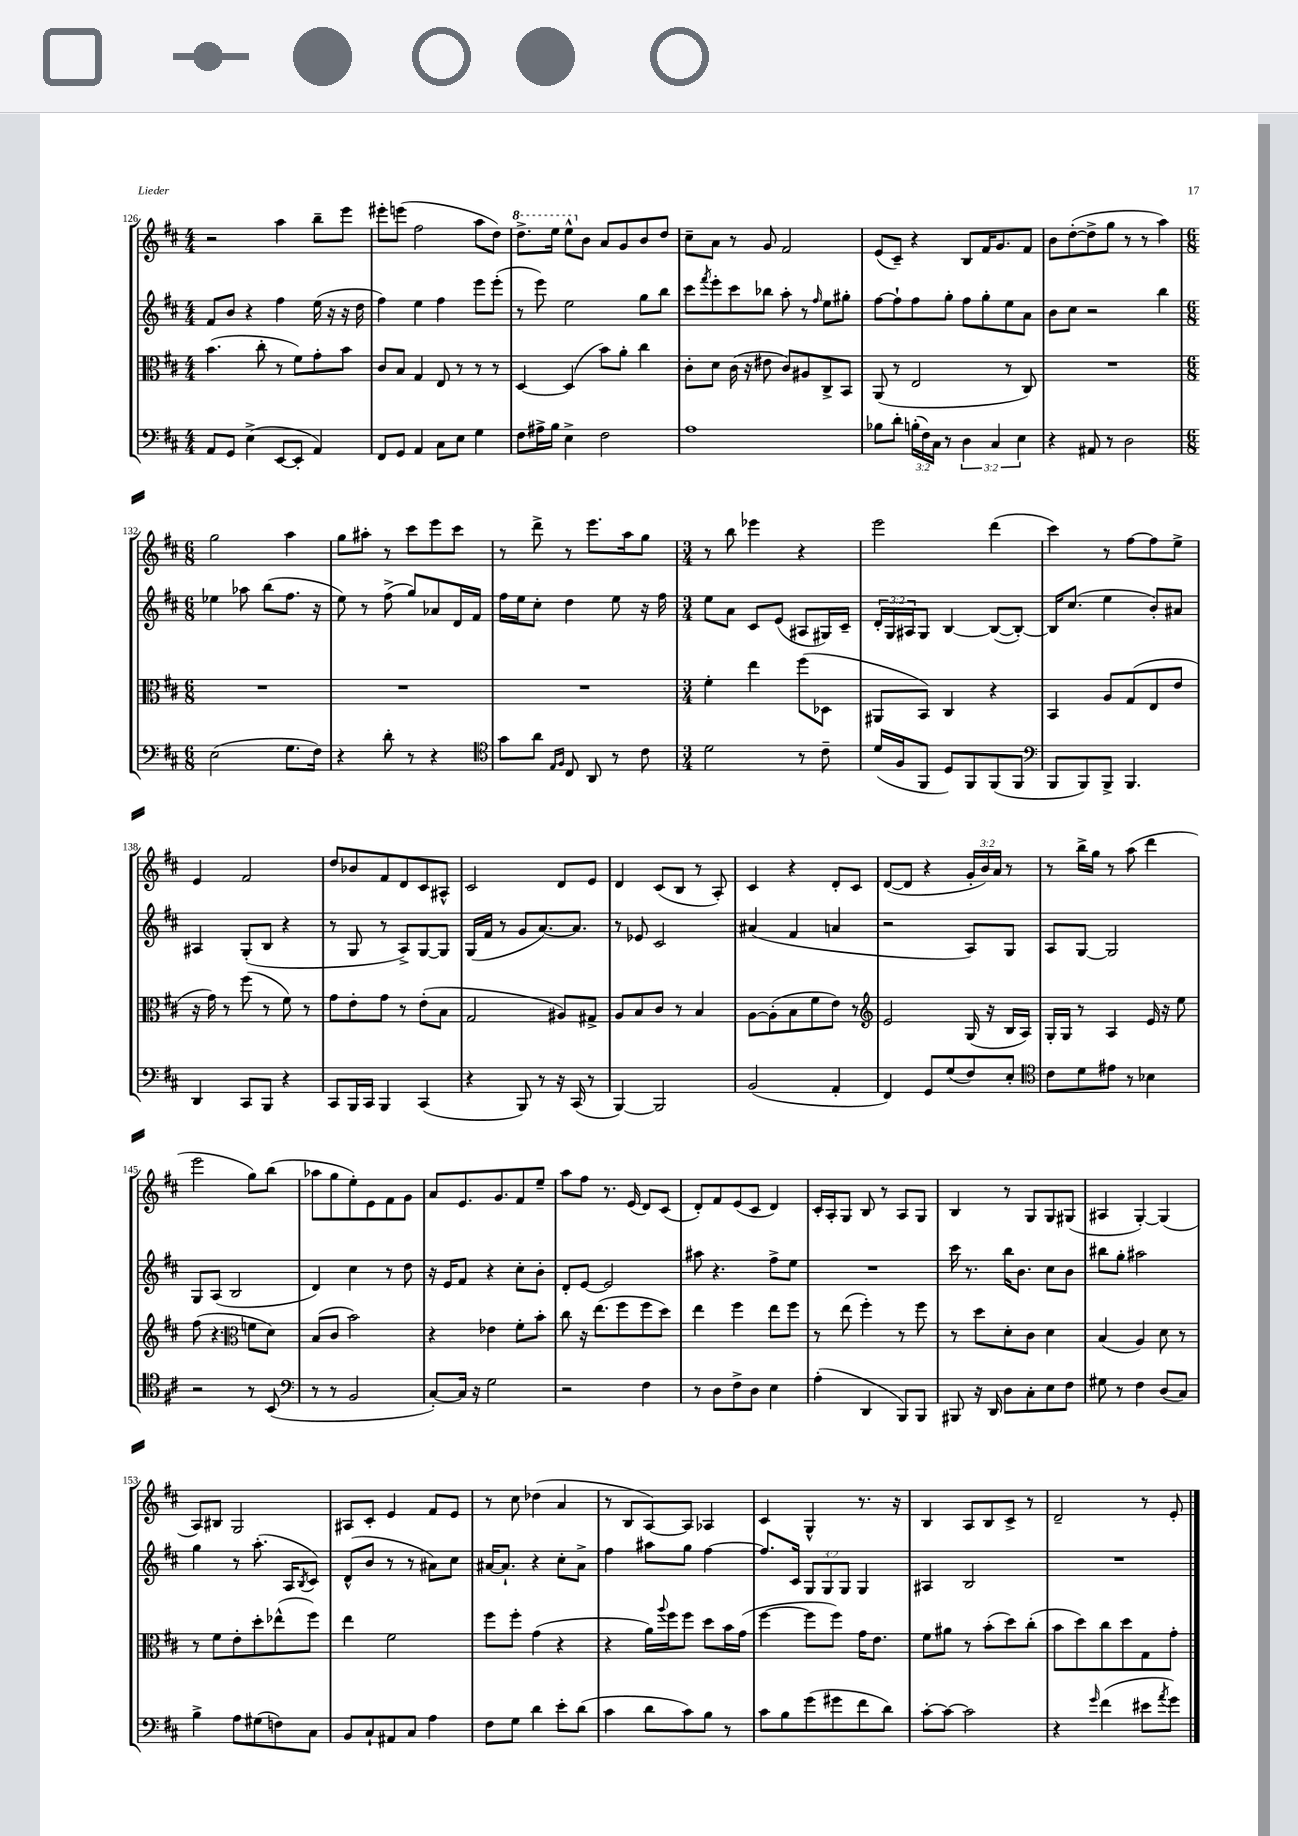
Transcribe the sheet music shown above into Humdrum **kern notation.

**kern	**kern	**kern	**kern
*staff4	*staff3	*staff2	*staff1
*clefF4	*clefC3	*clefG2	*clefG2
*k[f#c#]	*k[f#c#]	*k[f#c#]	*k[f#c#]
*M4/4	*M4/4	*M4/4	*M4/4
8AA	(4.b	8f#	2r
8GG	.	8b	.
(4E^	.	4r	.
.	8cc#'	.	.
[8EE	8r	4ff#	4aa
8EE']	8f#)	.	.
4AA)	8g'	(16ee	8bb~
.	.	16r	.
.	8b	16r	8eee
.	.	16dd	.
=	=	=	=
8FF#	8c#	4ff#)	8eee#'
8GG	8B	.	(8eee
4AA	4G	4ee	2ff#
8C#	8E	4ff#	.
8E	8r	.	.
4G	8r	8eee	8aa
.	8r	(8eee'	8dd)
=	=	=	=
8F#	[4D	8r	8.ddd^
16A#^	.	8eee)	.
16B	.	.	16eee
4E^	(4D]	2ee	8eee^^
.	.	.	8b
2F#	8b)	.	8a
.	8a'	.	8g
.	4cc#	8gg	8b
.	.	8bb	8dd
=	=	=	=
1A	8c#'	8ccc#	8cc#~
.	.	8qfff#	.
.	8d	8eee'	8a
.	(16c#	8ccc#	8r
.	16r	.	.
.	8e#	8bb-	8g
.	8c#)	8aa'	2f#
.	8A#	8r	.
.	.	16qqff#	.
.	8C#^	8ee	.
.	8BB	8gg#'	.
=	=	=	=
8B-	(8AA	[8ff#	(8e
8d'	8r	8ff#`]	8c#~)
(24B'	2E	8ff#	4r
24F#)	.	.	.
24C#	.	.	.
8r	.	8gg'	.
6D	.	8ff#	8B
.	.	8gg'	16f#
6C#	.	.	.
.	.	.	8.g
.	8r	8ee	.
6E	.	.	.
.	8C#)	8a	8f#
=	=	=	=
4r	1r	8b	8b
.	.	8cc#	([8dd'
8AA#	.	2r	8dd^]
8r	.	.	8gg
2D	.	.	8r
.	.	.	8r
.	.	4bb	4aa)
=	=	=	=
*M6/8	*M6/8	*M6/8	*M6/8
(2E	2.r	4ee-	2gg
.	.	8aa-	.
.	.	(8bb	.
8.G	.	8.ff#	4aa
16F#)	.	16r	.
=	=	=	=
4r	2.r	8ee)	8gg
.	.	8r	8aa#'
8d'	.	(8ff#^	8r
8r	.	8gg)	8ccc#
4r	.	8a-	8eee
.	.	16d	8ccc#
.	.	16f#	.
=	=	=	=
*clefC4	*	*	*
8g	2.r	16ff#	8r
.	.	16ee	.
8a	.	8cc#'	8ddd^
16qqE	.	.	.
16qqF#	.	.	.
8C#	.	4dd	8r
8AA	.	.	8.eee
8r	.	8ee	.
.	.	.	16aa
8c#	.	16r	8gg
.	.	16ff#	.
=	=	=	=
*M3/4	*M3/4	*M3/4	*M3/4
2d	4f#'	8ee	8r
.	.	8a	8bb
.	4ee	8c#	4eee-
.	.	(8e	.
8r	(8ff#	8A#	4r
8c#~	8D-	16G#)	.
.	.	16c#~	.
=	=	=	=
(16d	8AA#	24d'	2eee
.	.	24G	.
16F#	.	.	.
.	.	24A#	.
8FF#	8BB)	8G	.
8D)	4C#	[4B	.
8FF#	.	.	.
(8FF#	4r	(8B_	(4ddd
8FF#	.	8B'_)	.
=	=	=	=
*clefF4	*	*	*
8BBB	4BB	16B]	4ccc#)
.	.	(8.cc#	.
8BBB)	.	.	.
8BBB^	8A	4ee	8r
4.BBB	(8G	.	[8ff#
.	8E	8b')	8ff#]
.	8e	8a#	8ee^
=	=	=	=
4DD	16r	4A#	4e
.	16g)	.	.
.	8r	.	.
8CC#	(8ff#	(8G'	2f#
8BBB	8r	8B	.
4r	8f#)	4r	.
.	8r	.	.
=	=	=	=
8CC#	8g	8r	8dd
16BBB	8e'	8G	8b-
16CC#	.	.	.
4BBB	8g	8r	8f#
.	8r	8A^)	8d
(4CC#	(8e'	[8G	8c#
.	8B	8G]	8A#^^
=	=	=	=
4r	2G	(16G	2c#
.	.	16f#	.
.	.	8r	.
8BBB)	.	8g	.
8r	.	[8.a)	.
16r	8A#)	.	8d
(16CC#	.	8.a]	.
8r	8G#^	.	8e
=	=	=	=
[4BBB)	8A	8r	4d
.	8B	8e-	.
2BBB]	8c#	2c#	(8c#
.	8r	.	8B
.	4B	.	8r
.	.	.	8A')
=	=	=	=
(2BB	[8A	(4a#	4c#
.	(8A']	.	.
.	8B	4f#	4r
.	8f#	.	.
4AA'	8e)	4a	8d'
.	8r	.	8c#
=	=	=	=
*	*clefG2	*	*
4FF#)	2e	2r	([8d
.	.	.	8d]
8GG	.	.	4r
(8G	.	.	.
8F#)	(16G	8A)	24g'
.	.	.	24b)
.	16r	.	.
.	.	.	24a
8E'	16B	8G	8r
.	16A)	.	.
=	=	=	=
*clefC4	*	*	*
8c#	16G'	8A	8r
.	16G	.	.
8d	8r	[8G	16bb^
.	.	.	16gg
8e#	4A	2G]	8r
8r	.	.	(8aa
4B-	16e	.	4ddd
.	16r	.	.
.	8ee	.	.
=	=	=	=
2r	(8ff#	8G	2eee
.	4.r	(8A	.
.	.	2B	.
*	*clefC3	*	*
8r	8f	.	8gg)
(8BB	8d)	.	(8bb
=	=	=	=
*clefF4	*	*	*
8r	(8B	4d)	8aa-
8r	8c#	.	8gg
2BB	2b)	4cc#	8ee')
.	.	.	8e
.	.	8r	8f#
.	.	8dd	8g
=	=	=	=
[8C#')	4r	16r	8a
.	.	16e	.
16C#]	.	8f#	8.e
16r	.	.	.
2G	4e-	4r	.
.	.	.	8.g
.	8f#'	8cc#'	8f#
.	8b'	8b'	8ee~
=	=	=	=
2r	8cc#	8d'	8aa
.	16r	[8e	8ff#
.	(8.ee	.	.
.	.	2e]	8.r
.	8ff#	.	.
.	.	.	(16e
4F#	8ff#	.	8d)
.	8dd)	.	(8c#
=	=	=	=
8r	4ee	8aa#	8d')
8D	.	4.r	8f#
8F#^	4ff#	.	(8e
8D	.	.	8c#
4E	8ee	8ff#^	4d)
.	8ff#	8ee	.
=	=	=	=
(4A'	8r	2.r	16c#'
.	.	.	16A'
.	(8ee	.	8G
4DD	4ff#')	.	8B
.	.	.	8r
8BBB)	8r	.	8A
8BBB	8ff#	.	8G
=	=	=	=
8BBB#	8r	16ccc#	4B
.	.	8.r	.
16r	8dd	.	.
16DD	.	.	.
8D	8d'	16bb	8r
.	.	8.b	.
8C#'	8c#	.	8G
8E	4d	8cc#	8G
8F#	.	8b	(8G#
=	=	=	=
8G#	(4B	8bb#	4A#
8r	.	8gg'	.
4F#	4A)	2aa#	[4G')
(8D	8d	.	(4G]
8C#)	8r	.	.
=	=	=	=
4B^	8r	4gg	8A)
.	8f#	.	8B#
8A	8e'	8r	2G
(8G#	8dd'	(8.aa'	.
8F)	(8ee-^^	.	.
.	.	16A	.
.	.	8qB	.
8C#	8ff#)	8c#)	.
=	=	=	=
8BB	4ee	(8d^^	8A#
8C#`	.	8b	8c#'
8AA#	2f#	8r	4e
8C#	.	8r	.
4A	.	8a#)	8f#
.	.	8cc#	8e
=	=	=	=
8F#	8ff#	[16a#	8r
.	.	8.a#`]	.
8G	8ff#'	.	8cc#
4d	(4g	4r	(4dd-
8e'	4r	8cc#'	4a
(8d	.	8a#^	.
=	=	=	=
4c#	4r	4ff#	8r
.	.	.	8B
8d	16a)	8aa#	[8A)
.	8qqaa	.	.
.	16ff#	.	.
8c#)	8ff#	8gg	8A]
8B	8dd	[4ff#	4A-
8r	16b	.	.
.	(16g	.	.
=	=	=	=
8c#	[4ff#	8.ff#]	4c#
8B	.	.	.
.	.	16c#	.
(8g	8ff#]	12G	4G^^
.	.	12G	.
8g#	8ff#)	.	.
.	.	12G	.
8f#	16g	4G	8.r
.	8.e	.	.
8d)	.	.	.
.	.	.	16r
=	=	=	=
[8c#'	8f#	4A#	4B
8c#_	8a#	.	.
2c#]	8r	2B	8A
.	(8b'	.	8B
.	8dd)	.	8c#^
.	(8cc#'	.	8r
=	=	=	=
4r	8b	2.r	2d~
.	8dd)	.	.
16qqg	.	.	.
(4f#	8cc#	.	.
.	8dd	.	.
8e#	8G	.	8r
8qa	.	.	.
8g)	8g'	.	8e'
==	==	==	==
*-	*-	*-	*-
